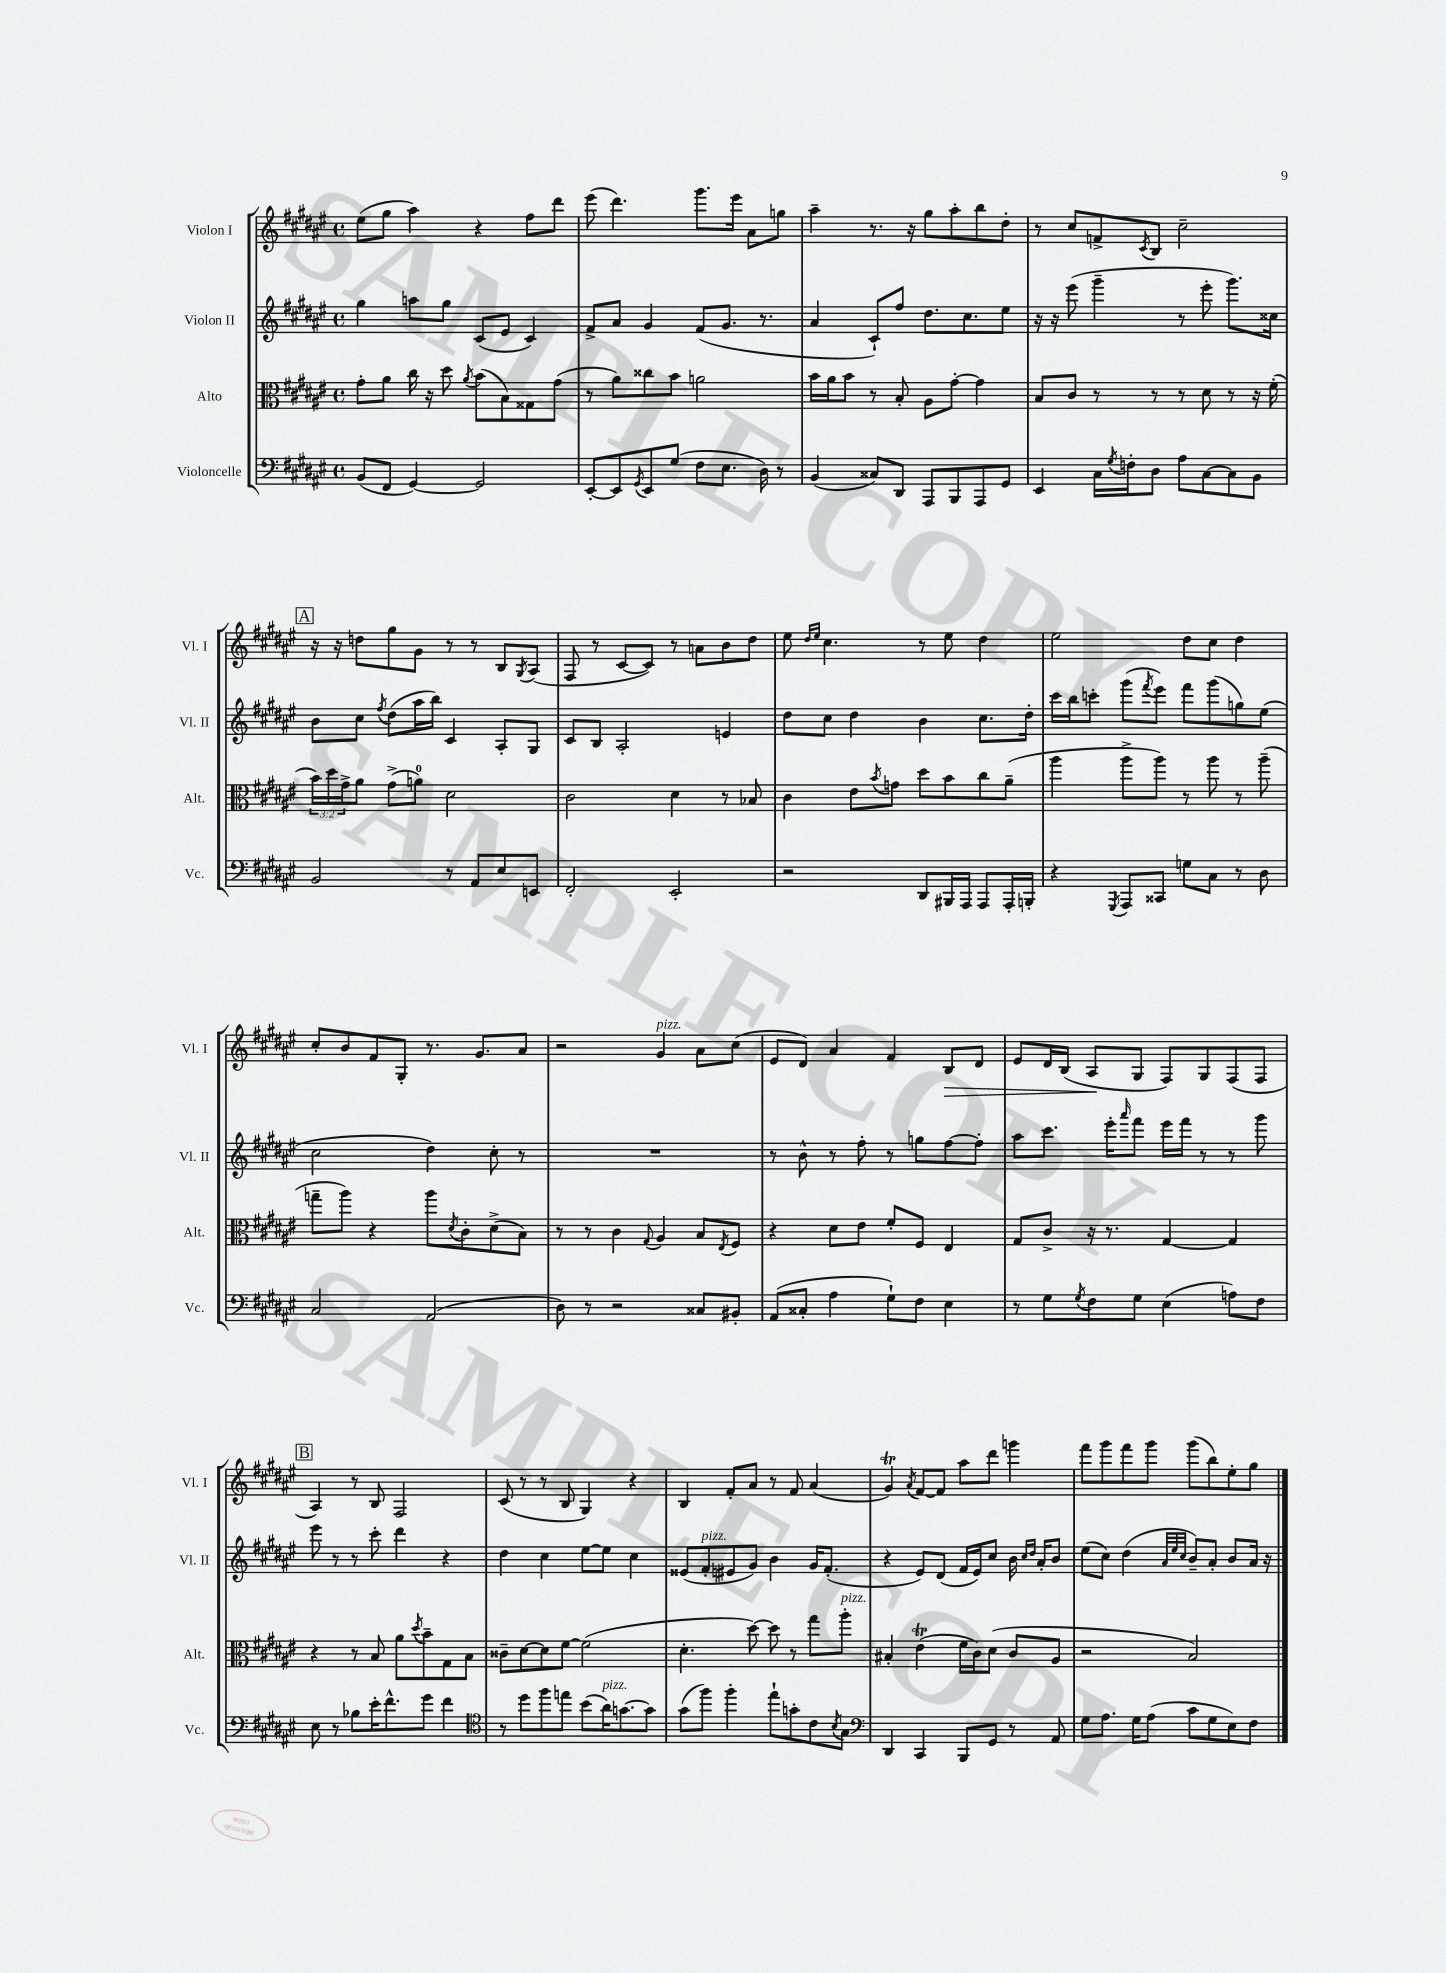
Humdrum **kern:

**kern	**kern	**kern	**kern	**dynam
*part4	*part3	*part2	*part1	*part1
*staff4	*staff3	*staff2	*staff1	*staff1
*I"Violoncelle	*I"Alto	*I"Violon II	*I"Violon I	*
*I'Vc.	*I'Alt.	*I'Vl. II	*I'Vl. I	*
*clefF4	*clefC3	*clefG2	*clefG2	*
*k[f#c#g#d#a#e#]	*k[f#c#g#d#a#e#]	*k[f#c#g#d#a#e#]	*k[f#c#g#d#a#e#]	*
*M4/4	*M4/4	*M4/4	*M4/4	*
*met(c)	*met(c)	*met(c)	*met(c)	*
=1	=1	=1	=1	=1
(8BB/L	8g#'\L	4gg#\	(8ee#\L	.
8FF#/J	8a#\J	.	8gg#\J	.
[4GG#/)	16cc#\	8aan\L	4aa#\)	.
.	16r	.	.	.
.	8dd#\	8gg#\J	.	.
.	8qa#/	.	.	.
2GG#/]	(8b\L	(8c#/L	4r	.
.	8B\)	8e#/J	.	.
.	8G##X\	4c#/)	8ff#\L	.
.	(8g#\J	.	8ddd#\J	.
=2	=2	=2	=2	=2
[8EE#'/L	8r	8f#^/L	(8eee#\	.
8EE#/]	8a#\L)	8a#/J	4.ddd#\)	.
8qGG#/	.	.	.	.
8EE#/	8cc##X\	4g#/	.	.
(8G#/J	8b\J	.	.	.
8F#\L	2an\	(8f#/L	8.ggg#\L	.
8.E#\J	.	8.g#/J	.	.
.	.	.	16eee#\Jk	.
.	.	.	8a#\L	.
16D#\)	.	8.r	.	.
8r	.	.	8ggn\J	.
=3	=3	=3	=3	=3
(4BB/	16b\LL	4a#/	4aa#~\	.
.	16a#\J	.	.	.
.	8b\J	.	.	.
8C##X/L)	8r	8c#`/L)	8.r	.
8DD#/J	8B'/	8ff#/J	.	.
.	.	.	16r	.
8AAA#/L	8A#\L	8.dd#\L	8gg#\L	.
8BBB/	[8g#'\J	.	8aa#'\	.
.	.	8.cc#\	.	.
8AAA#/	4g#\]	.	8bb\	.
8GG#/J	.	8ee#\J	8dd#'\J	.
=4	=4	=4	=4	=4
4EE#/	8B/L	16r	8r	.
.	.	16r	.	.
.	8c#/J	(8eee#\	8cc#/L	.
16C#\LL	8r	4ggg#~\	8fn^/	.
8qG#/	.	.	.	.
16Fn'\J	.	.	.	.
.	.	.	8qc#/	.
8D#\J	8r	.	8B/J	.
8A#\L	8r	8r	2cc#~\	.
[8C#\	8d#\	8eee#'\	.	.
8C#\]	8r	8.ggg#\L)	.	.
8BB\J	16r	.	.	.
.	(16f#'\	16cc##X\Jk	.	.
!!LO:LB:g=z
!!LO:REH:place=s1:t=A
=5	=5	=5	=5	=5
2BB/	24b\LL)	8b\L	16r	.
.	24dd#\	.	.	.
.	.	.	16r	.
.	24g#^\J	.	.	.
.	8a#\J	8cc#\J	8ddn\L	.
.	.	8qff#/	.	.
.	(8g#^\L	(8dd#\L	8gg#\	.
.	8an\J)	16aa#\L	8g#\J	.
.	.	16bb\JJ)	.	.
8r	2d#\	4c#/	8r	.
8AA#/L	.	.	8r	.
8E#/	.	8A#'/L	8B/L	.
.	.	.	8qG#/	.
8EEn/J	.	8G#/J	(8A#/J	.
=6	=6	=6	=6	=6
2FF#'/	2c#\	8c#/L	8F#/	.
.	.	8B/J	8r	.
.	.	2A#'/	[8c#/L	.
.	.	.	8c#/J])	.
2EE#'/	4d#\	.	8r	.
.	.	.	8an\L	.
.	8r	4en/	8b\	.
.	8B-X/	.	8dd#\J	.
=7	=7	=7	=7	=7
2r	4c#\	8dd#\L	8ee#\	.
.	.	.	16qqdd#/LL	.
.	.	.	16qqee#/JJ	.
.	.	8cc#\J	4.cc#\	.
.	8e#\L	4dd#\	.	.
.	8qb/	.	.	.
.	8gn\J	.	.	.
8DD#/L	8dd#\L	4b\	8r	.
16BBB#X/L	8b\	.	8ee#\	.
16AAA#/JJ	.	.	.	.
8AAA#/L	8cc#\	8.cc#\L	4dd#\	.
16AAA#'/L	(8a#~\J	.	.	.
16BBBn'/JJ	.	16dd#'\Jk	.	.
=8	=8	=8	=8	=8
4r	4aa#\	16ccc#\LL	2ee#\	.
.	.	16bb\J	.	.
.	.	8cccn'\J	.	.
8qGGG#/	.	.	.	.
8AAA#/L	8aa#^\L	(8ggg#\L	.	.
.	.	8qfff#/	.	.
8CC##X/J	8aa#\J)	8eee#\J)	.	.
8Gn\L	8r	8fff#\L	8dd#\L	.
8C#\J	8aa#\	(8ggg#\	8cc#\J	.
8r	8r	8ggn\)	4dd#\	.
8D#\	(8aa#~\	(8ee#\J	.	.
!!LO:LB:g=z
=9	=9	=9	=9	=9
2C#/	8ggn~\L	2cc#\	8cc#'/L	.
.	8aa#\J)	.	8b/	.
.	4r	.	8f#/	.
.	.	.	8G#'/J	.
(2AA#/	8aa#\L	4dd#\)	8.r	.
.	8qd#/	.	.	.
.	8c#'\	.	.	.
.	.	.	8.g#/L	.
.	(8d#^\	8cc#'\	.	.
.	8B\J)	8r	8a#/J	.
=10	=10	=10	=10	=10
8D#\)	8r	1r	2r	.
8r	8r	.	.	.
2r	4c#\	.	.	.
.	8qqG#/	.	.	.
!	!	!	!LO:TX:a:i:t=pizz.	!
.	4A#/	.	4g#/	.
8C##X/L	8B/L	.	8a#\L	.
.	8qE#/	.	.	.
8BB#X'/J	8F#/J	.	(8cc#\J	.
=11	=11	=11	=11	=11
(8AA#/L	4r	8r	8e#/L	.
8C##X'/J	.	8b^^\	8d#/J)	.
4A#\	8d#\L	8r	4a#/	.
.	8e#\J	8ff#'\	.	.
8G#`\L)	8f#'/L	8r	4f#/	.
8F#\J	8F#/J	8ggn\L	.	.
!	!	!	!	!LO:HP:b
4E#\	4E#/	[8ff#\	8B/L	>
.	.	8ff#'\J]	8d#/J	.
=12	=12	=12	=12	=12
8r	8G#/L	8aa#\L	8e#/L	.
8G#\L	8c#^/J	8.ccc#\J	16d#/L	.
.	.	.	(16B/JJ	.
8qG#/	.	.	.	.
8F#\	16r	.	8A#/L	.
.	8.r	16eee#'\KL	.	.
.	.	16qqaaa#/	.	.
8G#\J	.	8fff#\J	8G#/J	]
(4E#\	[4G#/	16eee#\LL	8F#/L)	.
.	.	16fff#\JJ	.	.
.	.	8r	8G#/	.
8An\L)	4G#/]	8r	(8F#/	.
8F#\J	.	8ggg#\	8F#/J	.
!!LO:LB:g=z
!!LO:REH:place=s1:t=B
=13	=13	=13	=13	=13
8E#\	4r	8eee#\	4A#/)	.
8r	.	8r	.	.
8B-X\L	8r	8r	8r	.
16e#'\K	8B/	8ccc#'\	8B/	.
8.f#^^\	.	.	.	.
.	8a#\L	4ddd#\	2F#/	.
.	8qdd#/	.	.	.
8g#\J	8b~\	.	.	.
4f#\	8G#\	4r	.	.
.	8B\J	.	.	.
=14	=14	=14	=14	=14
*clefC4	*	*	*	*
8r	8c##X~\L	4dd#\	(8c#/	.
8dd#\L	[8d#\	.	8r	.
8ff#\	8d#\]	4cc#\	8r	.
8een\J	[8f#\J	.	8B/	.
(8b\L	(2f#\]	[8ee#\L	4G#/)	.
!LO:TX:a:i:t=pizz.	!	!	!	!
16a#\K)	.	8ee#\J]	.	.
[8.gn\	.	.	.	.
.	.	4cc#\	4r	.
8g\J]	.	.	.	.
=15	=15	=15	=15	=15
(8g#\L	4.d#'\	(8e##X/L	4B/	.
!	!	!LO:TX:a:i:t=pizz.	!	!
8ff#\J)	.	8f#'/	.	.
4ff#'\	.	8e#X/	8f#'/L	.
.	[8dd#\)	8g#/J)	8a#/J	.
8ee#`\L	8dd#\]	4b\	8r	.
8gn'\	8r	.	8f#/	.
8c#\	8gg#\L	16g#/KL	(4a#/	.
.	.	(8.f#'/J	.	.
8qB/	.	.	.	.
!	!LO:TX:a:i:t=pizz.	!	!	!
8G#\J	8aa#'\J	.	.	.
=16	=16	=16	=16	=16
*clefF4	*	*	*	*
4DD#/	4B#X'/	4r	4g#T/)	.
.	.	.	8qa#/	.
4CC#/	(4e#t\	8e#/L)	[8f#/L	.
.	.	(8d#/J	8f#/J]	.
8BBB/L	16f#\LL	16f#/LL	8aa#\L	.
.	16c#\J)	16e#/J)	.	.
8GG#/J	(8d#\J	8cc#/J	8ddd#\J	.
8r	8c#/L	16b\	4gggn\	.
.	.	16qqcc#/LL	.	.
.	.	16qqdd#/JJ	.	.
.	.	16a#'/KL	.	.
8AA#/	8A#/J	8b/J	.	.
=17	=17	=17	=17	=17
8G#\L	2r	(8ee#\L	8fff#\L	.
8.A#\J	.	8cc#\J)	8ggg#\	.
.	.	(4dd#\	8fff#\	.
16G#\KL	.	.	.	.
(8A#\J	.	.	8ggg#\J	.
.	.	32qqa#/LLL	.	.
.	.	32qqee#/	.	.
.	.	32qqcc#/JJJ	.	.
8c#\L	2B/)	8b~/L)	(8ggg#\L	.
8G#\	.	8a#'/J	8bb\)	.
8E#\)	.	8b/L	8ee#'\	.
8F#\J	.	16a#/Jk	8gg#\J	.
.	.	16r	.	.
==	==	==	==	==
*-	*-	*-	*-	*-
